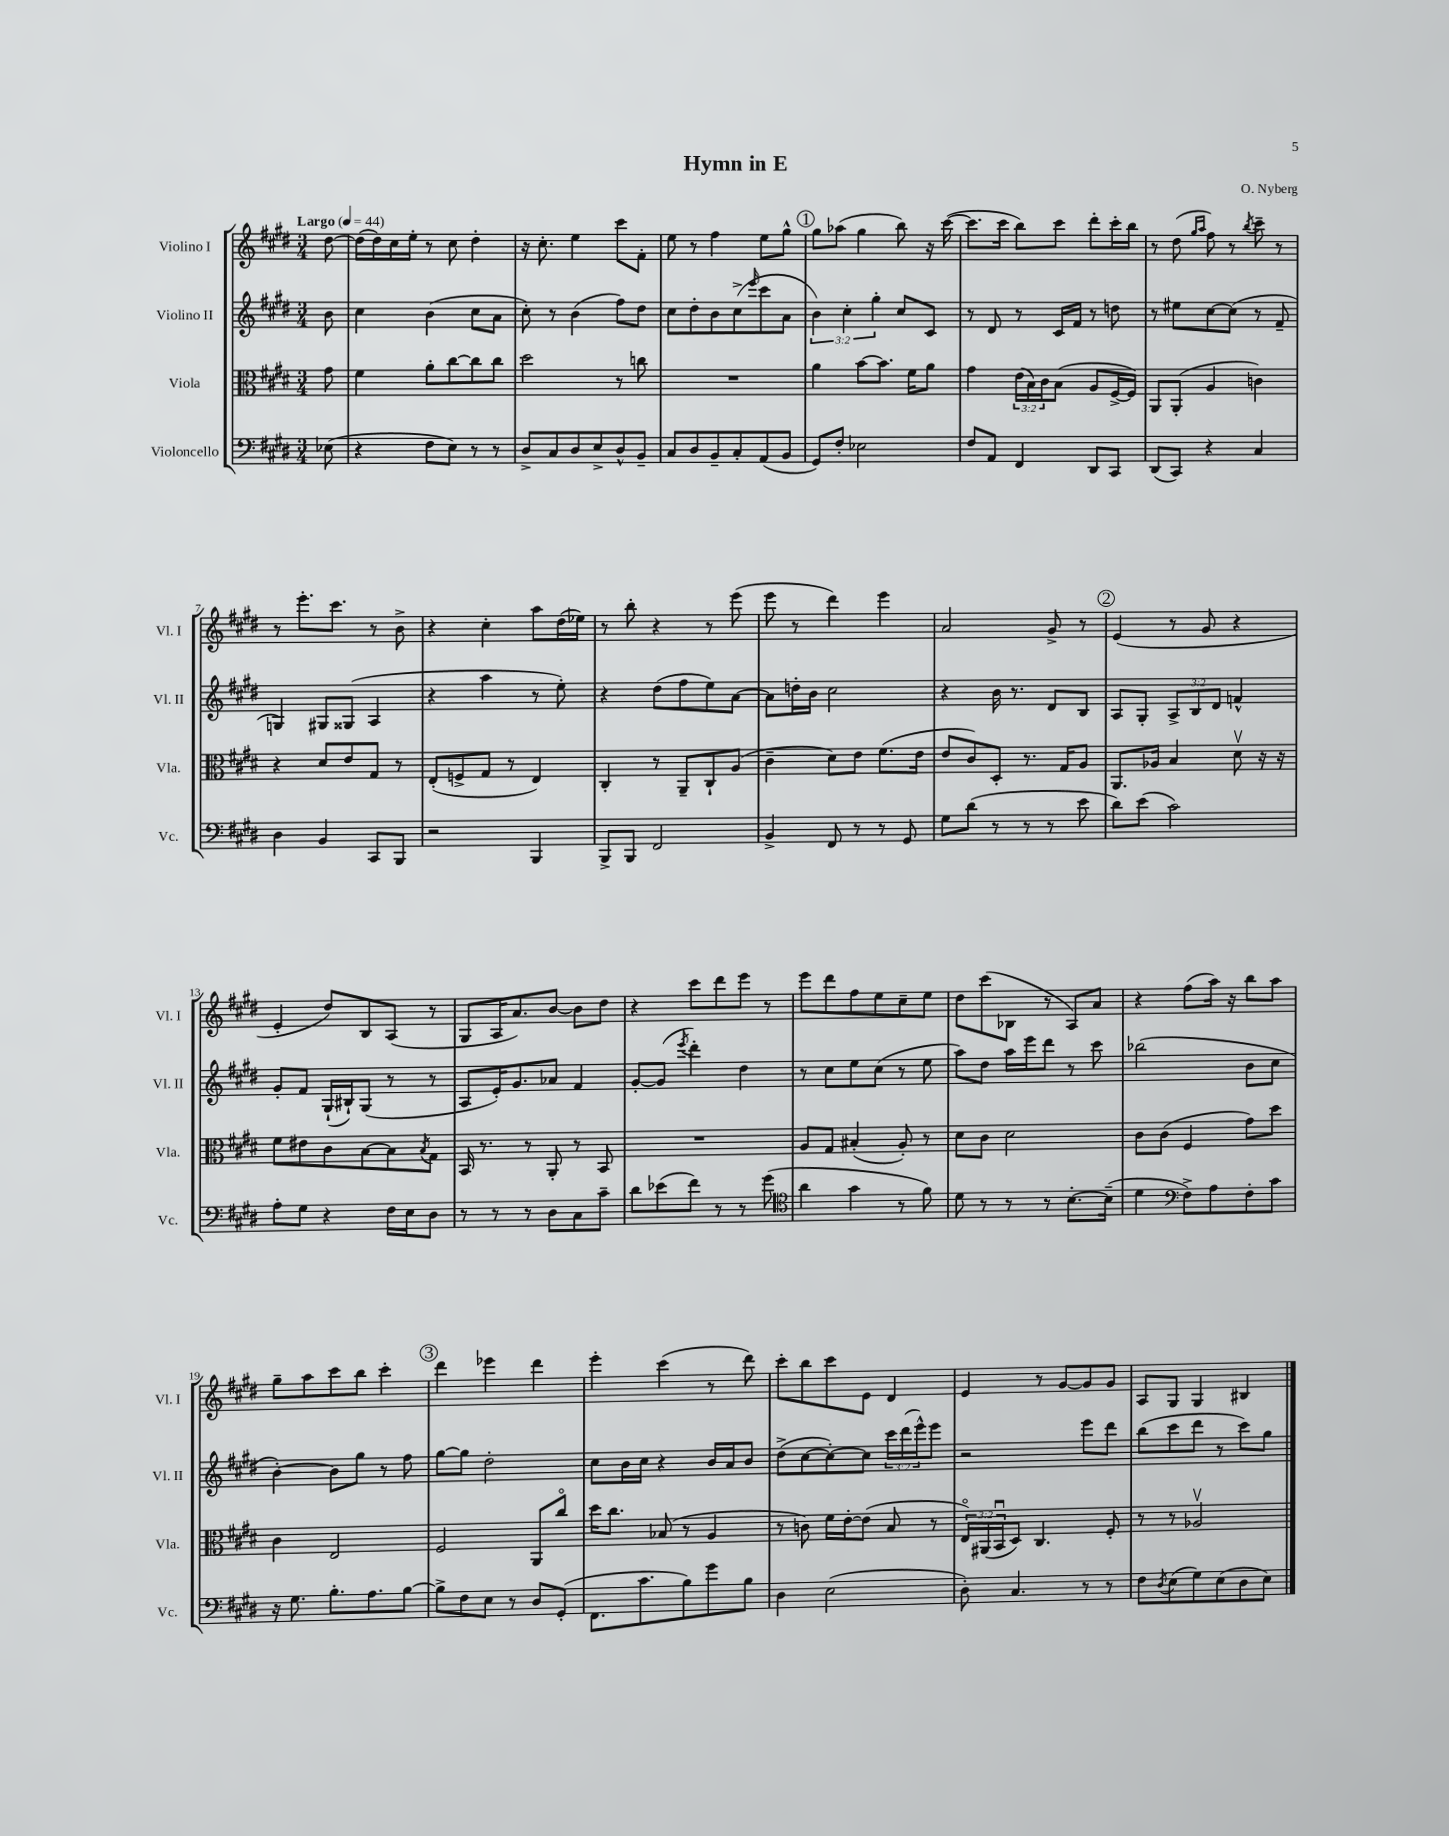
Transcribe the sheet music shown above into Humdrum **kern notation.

**kern	**kern	**kern	**kern
*staff4	*staff3	*staff2	*staff1
*clefF4	*clefC3	*clefG2	*clefG2
*k[f#c#g#d#]	*k[f#c#g#d#]	*k[f#c#g#d#]	*k[f#c#g#d#]
*M3/4	*M3/4	*M3/4	*M3/4
*MM44	*MM44	*MM44	*MM44
(8E-	8g#	8b	[8dd#
=	=	=	=
4r	4f#	4cc#	(16dd#]
.	.	.	16dd#)
.	.	.	16cc#
.	.	.	16ee'
8F#	8a'	(4b	8r
8E)	[8cc#	.	8cc#
8r	8cc#]	8cc#	4dd#'
8r	8cc#	8a	.
=	=	=	=
8D#^	2dd#	8cc#')	16r
.	.	.	8.cc#'
8C#	.	8r	.
8D#	.	(4b	4ee
8E^	.	.	.
8D#^^	8r	8ff#)	8ccc#
8BB~	8cc	8dd#	8f#'
=	=	=	=
8C#	2.r	8cc#	8ee
8D#	.	8dd#'	8r
8BB~	.	8b	4ff#
8C#'	.	(8cc#^	.
.	.	16qqeee	.
(8AA	.	8ccc#	8ee
8BB	.	8a	8gg#^^
=	=	=	=
8GG#)	4a	6b)	8gg#
8F#'	.	.	(8aa-
.	.	6cc#'	.
2E-	[8b	.	4gg#
.	.	6gg#'	.
.	8.b]	.	.
.	.	8cc#	8bb)
.	16f#	.	.
.	8a	8c#	16r
.	.	.	([16ccc#
=	=	=	=
8F#	4g#	8r	8.ccc#]
8AA	.	8d#	.
.	.	.	16ccc#
4FF#	(24e	8r	8bb)
.	24B)	.	.
.	24c#	.	.
.	(8B	16c#	8ccc#
.	.	16f#	.
8DD#	8A	8r	8ddd#'
8CC#	[16F#^	8dd	16ccc#'
.	16F#])	.	16bb
=	=	=	=
(8DD#	8AA	8r	8r
8CC#)	(8AA'	8ee#	(8dd#
.	.	.	16qqgg#
.	.	.	16qqaa
4r	4A	[8cc#	8ff#)
.	.	(8cc#]	8r
.	.	.	8qbb
4C#	4c)	8r	8ccc#~
.	.	8f#~	8r
=	=	=	=
4D#	4r	4G)	8r
.	.	.	8.eee'
4BB	8d#	8G#	.
.	.	.	8.ccc#
.	8e	(8G##	.
8CC#	8G#	4A	8r
8BBB	8r	.	8b^
=	=	=	=
2r	(8E'	4r	4r
.	8F^	.	.
.	8G#	4aa	4cc#'
.	8r	.	.
4BBB	4E)	8r	8aa
.	.	8ee')	(16dd#
.	.	.	16ee-)
=	=	=	=
8BBB^	4C#'	4r	8r
8BBB	.	.	8bb'
2FF#	8r	(8dd#	4r
.	8AA~	8ff#	.
.	8C#`	8ee)	8r
.	(8A	[8a	(8eee
=	=	=	=
4BB^	4c#~	8a]	8eee
.	.	16dd'	8r
.	.	16b	.
8FF#	8d#)	2cc#	4ddd#)
8r	8e	.	.
8r	(8.f#	.	4eee
8GG#	.	.	.
.	16e	.	.
=	=	=	=
8G#	8e	4r	2a
(8d#	8c#)	.	.
8r	8D#'	16b	.
.	.	8.r	.
8r	8.r	.	.
8r	.	8d#	8g#^
.	16G#	.	.
8e	8A	8B	8r
=	=	=	=
8d#)	8.AA	8A	(4e
(8e	.	8G#'	.
.	16A-	.	.
2c#)	4B	12A^	8r
.	.	12B	.
.	.	.	8g#
.	.	12d#	.
.	8d#v	4f^^	4r
.	16r	.	.
.	16r	.	.
=	=	=	=
8A'	8f#	8g#'	4e'
8G#	8e#	8f#	.
4r	8c#	(16G#`	8dd#)
.	.	16B#`)	.
.	[8B	(8G#	8B
16F#	8B]	8r	(8A
16E	.	.	.
.	8qB	.	.
8D#	8G#	8r	8r
=	=	=	=
8r	16BB	8A	8G#
.	8.r	.	.
8r	.	16e')	16A
.	.	8.g#	8.a)
8r	8r	.	.
8D#	8AA'	8a-	[8b
8C#	8r	4f#	8b]
8c#~	8BB	.	8dd#
=	=	=	=
8d#	2.r	[8g#'	4r
(8e-	.	(8g#]	.
.	.	8qeee	.
8f#)	.	4ddd#')	8ccc#
8r	.	.	8ddd#
8r	.	4dd#	8eee
(8g#	.	.	8r
=	=	=	=
*clefC4	*	*	*
4a	8A	8r	8eee
.	8G#	8cc#	8ddd#
4g#	(4B#'	8ee	8ff#
.	.	(8cc#	8ee
8r	8A')	8r	8cc#~
8f#)	8r	8ee	8ee
=	=	=	=
8d#	8d#	8aa)	8dd#
8r	8c#	8dd#	(8ccc#
8r	2d#	16aa	8B-
.	.	16eee	.
8r	.	8ddd#	8r
[8.B'	.	8r	8A)
.	.	8ccc#	8a
(16B~]	.	.	.
=	=	=	=
4d#	8c#	(2bb-	4r
.	(8c#	.	.
*clefF4	*	*	*
8F#^)	4F#	.	(8ff#
8A	.	.	16aa)
.	.	.	16r
8F#'	8g#)	8b	8bb
8c#	8dd#	8cc#	8aa
=	=	=	=
16r	4c#	[4b')	8gg#~
8.G#	.	.	.
.	.	.	8aa
8.B'	2E	8b]	8ccc#
.	.	8gg#	8bb
8.A	.	.	.
.	.	8r	4ccc#'
[8B	.	8ff#	.
=	=	=	=
8B^]	2F#	[8gg#	4ddd#
8F#	.	8gg#]	.
8E	.	2dd#'	4eee-
8r	.	.	.
8D#	8AA	.	4ddd#
(8GG#'	8cc#o	.	.
=	=	=	=
8.FF#	16dd#	8cc#	4eee'
.	8.cc#	.	.
.	.	16b	.
8.c#	.	16cc#	.
.	(8B-	4r	(4ccc#
8B)	8r	.	.
8g#	4A	16b	8r
.	.	16a	.
8B	.	8b	8ddd#)
=	=	=	=
4D#	8r	(8dd#^	8ccc#'
.	8c)	[8cc#	8bb
(2E	16f#	8cc#'_)	8ccc#
.	[16e'	.	.
.	(8e]	8cc#]	8e
.	8B	24ccc#	4d#
.	.	(24ddd#	.
.	.	24eee^^)	.
.	8r	8eee	.
=	=	=	=
8D#')	24Eo)	2r	4e
.	(24AA#	.	.
.	24BBu	.	.
4.C#	8D#)	.	.
.	4.C#	.	8r
.	.	.	[8g#
8r	.	8eee	8g#]
8r	8F#'	8ddd#	8g#
=	=	=	=
8F#	8r	(8bb	8A
8qD#	.	.	.
(8E	8r	8ccc#	8G#
8G#)	2A-v	8ddd#	4G#
(8E	.	8r	.
8D#	.	8ccc#)	4B#
8E)	.	8gg#	.
==	==	==	==
*-	*-	*-	*-
